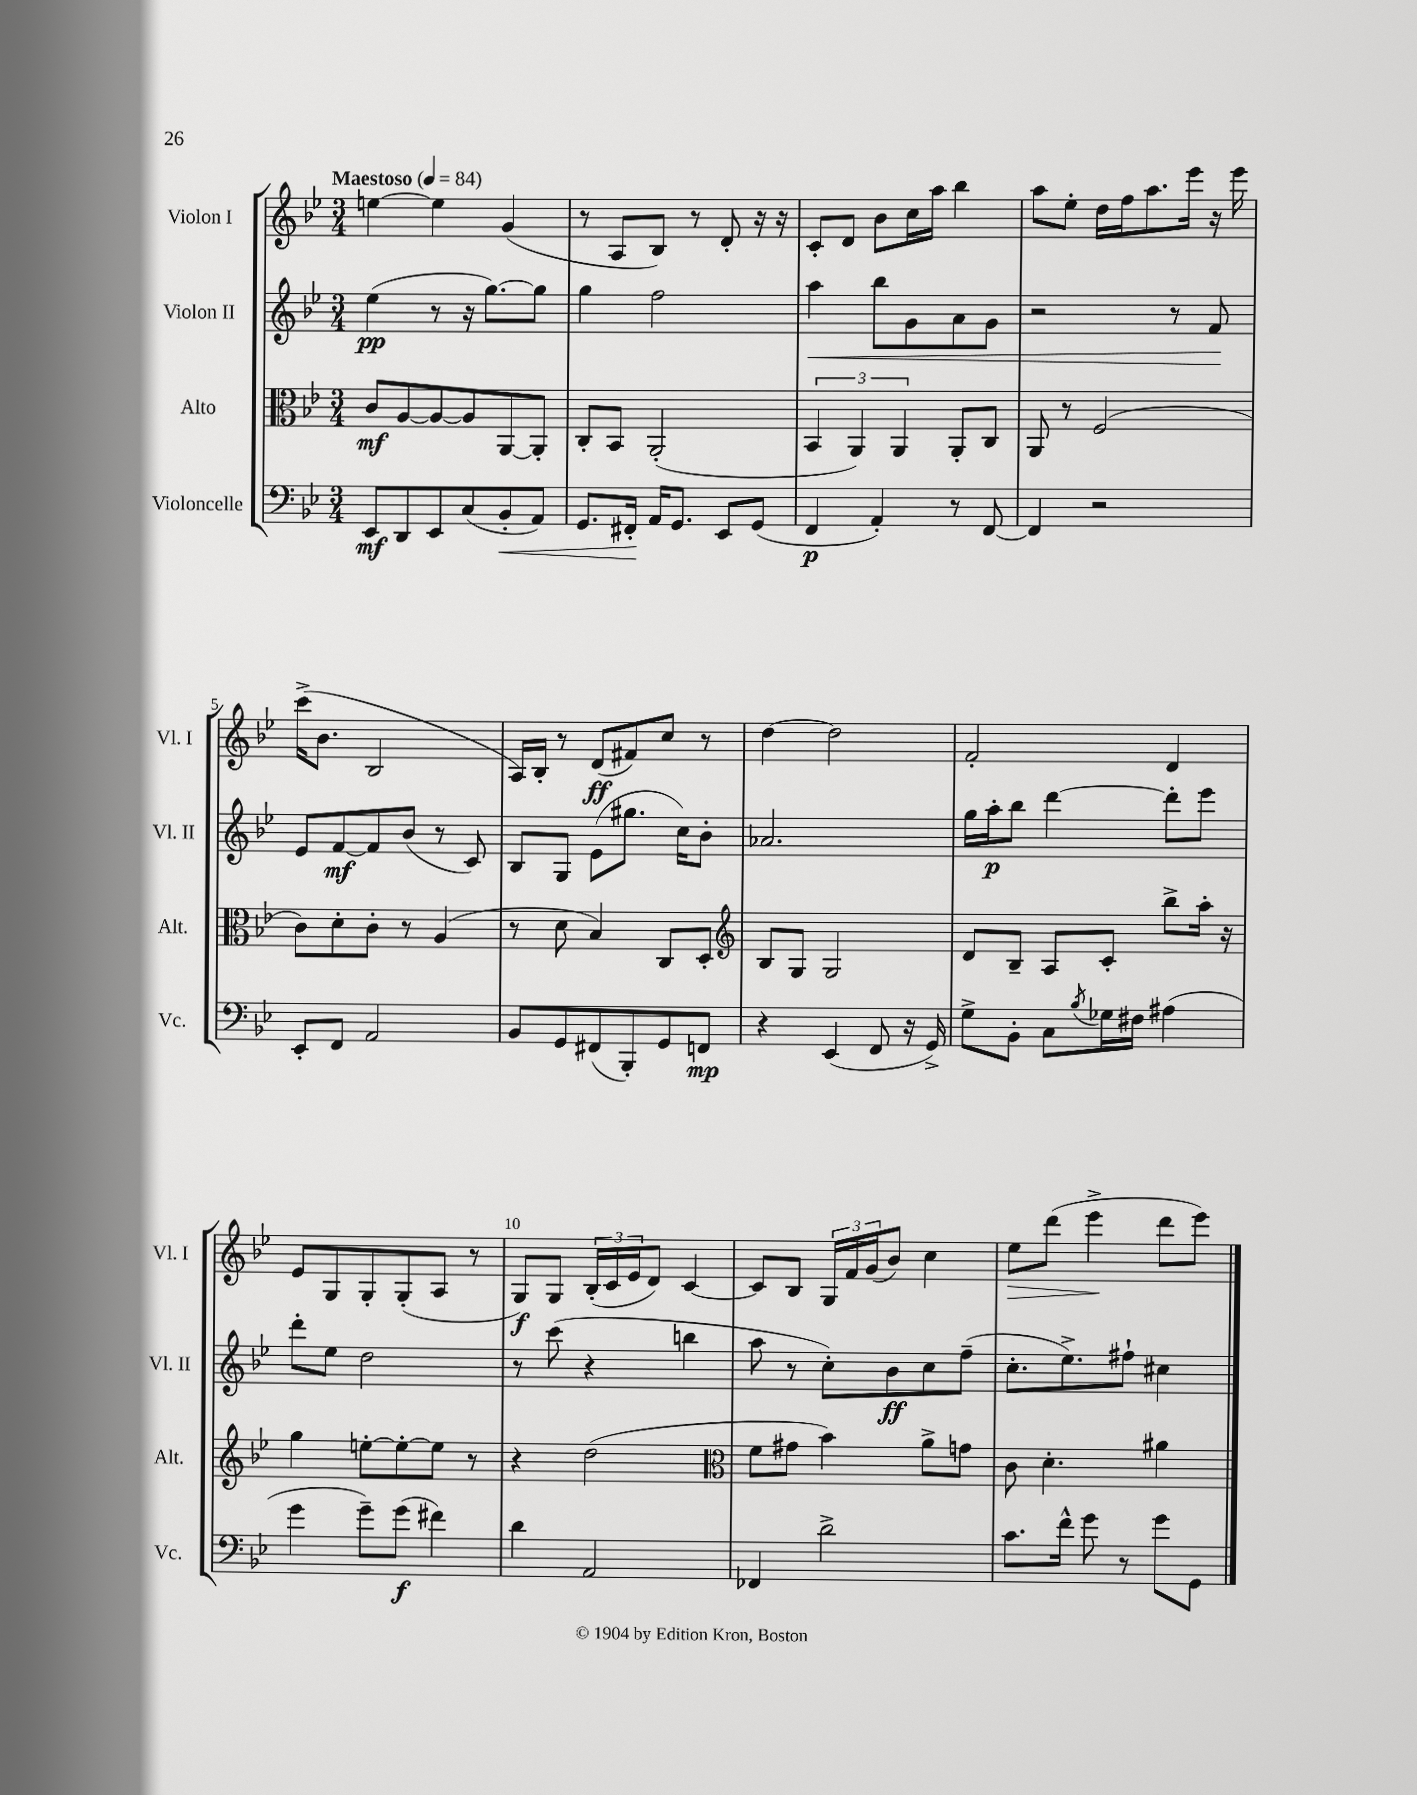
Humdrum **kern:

**kern	**dynam	**kern	**dynam	**kern	**dynam	**kern	**dynam
*part4	*part4	*part3	*part3	*part2	*part2	*part1	*part1
*staff4	*staff4	*staff3	*staff3	*staff2	*staff2	*staff1	*staff1
*I"Violoncelle	*	*I"Alto	*	*I"Violon II	*	*I"Violon I	*
*I'Vc.	*	*I'Alt.	*	*I'Vl. II	*	*I'Vl. I	*
*clefF4	*	*clefC3	*	*clefG2	*	*clefG2	*
*k[b-e-]	*	*k[b-e-]	*	*k[b-e-]	*	*k[b-e-]	*
*M3/4	*	*M3/4	*	*M3/4	*	*M3/4	*
*MM84	*	*MM84	*	*MM84	*	*MM84	*
=1	=1	=1	=1	=1	=1	=1	=1
!	!	!	!	!	!	!LO:TX:a:B:t=Maestoso	!
8EE-/L	mf	8c/L	mf	(4ee-\	pp	[4een\	.
8DD/	.	[8A/	.	.	.	.	.
8EE-/	.	8A/_	.	8r	.	4ee\]	.
(8C/	.	8A/]	.	16r	.	.	.
.	.	.	.	[8.gg\L)	.	.	.
!	!LO:HP:b	!	!	!	!	!	!
8BB-'/	<	[8AA/	.	.	.	(4g/	.
8AA/J)	.	8AA'/J]	.	8gg\J]	.	.	.
=2	=2	=2	=2	=2	=2	=2	=2
8.GG/L	.	8C'/L	.	4gg\	.	8r	.
.	.	8BB-/J	.	.	.	8A/L	.
16FF#X'/Jk	.	.	.	.	.	.	.
16AA/KL	[	(2AA'/	.	2ff\	.	8B-/J)	.
8.GG/J	.	.	.	.	.	.	.
.	.	.	.	.	.	8r	.
8EE-/L	.	.	.	.	.	8d'/	.
(8GG/J	.	.	.	.	.	16r	.
.	.	.	.	.	.	16r	.
=3	=3	=3	=3	=3	=3	=3	=3
!	!	!	!	!	!LO:HP:b	!	!
4FF/	p	6BB-/	.	4aa\	<	8c'/L	.
.	.	.	.	.	.	8d/J	.
.	.	6AA/)	.	.	.	.	.
4AA'/)	.	.	.	8bb-\L	.	8b-\L	.
.	.	6AA/	.	.	.	.	.
.	.	.	.	8g\	.	16cc\L	.
.	.	.	.	.	.	16aa\JJ	.
8r	.	8AA'/L	.	8a\	.	4bb-\	.
[8FF/	.	8C/J	.	8g\J	.	.	.
=4	=4	=4	=4	=4	=4	=4	=4
4FF/]	.	8AA/	.	2r	.	8aa\L	.
.	.	8r	.	.	.	8ee-'\J	.
2r	.	(2F/	.	.	.	16dd\LL	.
.	.	.	.	.	.	16ff\J	.
.	.	.	.	.	.	8.aa\	.
.	.	.	.	8r	.	.	.
.	.	.	.	.	.	16eee-\Jk	.
.	.	.	.	8f/	.	16r	.
.	.	.	.	.	.	16eee-\	.
.	.	.	.	.	[	.	.
!!LO:LB:g=z
=5	=5	=5	=5	=5	=5	=5	=5
8EE-'/L	.	8c\L)	.	8e-/L	.	(16ccc^\KL	.
.	.	.	.	.	.	8.b-\J	.
8FF/J	.	8d'\	.	[8f/	mf	.	.
2AA/	.	8c'\J	.	8f/]	.	2B-/	.
.	.	8r	.	(8b-/J	.	.	.
.	.	(4A/	.	8r	.	.	.
.	.	.	.	8c/)	.	.	.
=6	=6	=6	=6	=6	=6	=6	=6
8BB-/L	.	8r	.	8B-/L	.	16A/LL)	.
.	.	.	.	.	.	16B-'/JJ	.
8GG/	.	8d\	.	8G/J	.	8r	.
(8FF#X/	.	4B-/)	.	(8e-\L	.	(8d/L	ff
8BBB-'/)	.	.	.	8.gg#X\J	.	8f#X/)	.
8GG/	.	8C/L	.	.	.	8cc/J	.
.	.	.	.	16cc\KL)	.	.	.
8FFn/J	mp	8D'/J	.	8b-'\J	.	8r	.
=7	=7	=7	=7	=7	=7	=7	=7
*	*	*clefG2	*	*	*	*	*
4r	.	8B-/L	.	2.a-X/	.	[4dd\	.
.	.	8G/J	.	.	.	.	.
(4EE-/	.	2G/	.	.	.	2dd\]	.
8FF/	.	.	.	.	.	.	.
16r	.	.	.	.	.	.	.
16GG^/)	.	.	.	.	.	.	.
=8	=8	=8	=8	=8	=8	=8	=8
8G^\L	.	8d/L	.	16gg\LL	.	2f'/	.
.	.	.	.	16aa'\J	p	.	.
8BB-'\J	.	8B-~/J	.	8bb-\J	.	.	.
8C\L	.	8A/L	.	[4ddd\	.	.	.
8qB-/	.	.	.	.	.	.	.
16G-X\L	.	8c'/J	.	.	.	.	.
16F#X\JJ	.	.	.	.	.	.	.
(4A#X\	.	8bb-^\L	.	8ddd'\L]	.	4d/	.
.	.	16aa'\Jk	.	8eee-\J	.	.	.
.	.	16r	.	.	.	.	.
!!LO:LB:g=z
=9	=9	=9	=9	=9	=9	=9	=9
4g\	.	4gg\	.	8ddd'\L	.	8e-/L	.
.	.	.	.	8ee-\J	.	8G/	.
8g~\L)	.	[8een'\L	.	2dd\	.	8G'/	.
(8g\J	f	8ee'\_	.	.	.	(8G'/	.
4f#X\)	.	8ee\J]	.	.	.	8A/J	.
.	.	8r	.	.	.	8r	.
=10	=10	=10	=10	=10	=10	=10	=10
4d\	.	4r	.	8r	.	8G/L)	f
.	.	.	.	(8ccc\	.	8G/J	.
2AA/	.	(2dd\	.	4r	.	(24B-'/LL	.
.	.	.	.	.	.	24c/	.
.	.	.	.	.	.	24e-/J	.
.	.	.	.	.	.	8d/J)	.
.	.	.	.	4bbn\	.	[4c/	.
=11	=11	=11	=11	=11	=11	=11	=11
*	*	*clefC3	*	*	*	*	*
4FF-X/	.	8f\L	.	8aa\	.	8c/L]	.
.	.	8g#X\J	.	8r	.	8B-/J	.
2d^\	.	4b-\)	.	8cc'\L)	.	24G/LL	.
.	.	.	.	.	.	24f/	.
.	.	.	.	.	.	(24g/J	.
.	.	.	.	8b-\	ff	8b-/J)	.
.	.	8a^\L	.	8cc\	.	4cc\	.
.	.	8gn\J	.	(8ff~\J	.	.	.
=12	=12	=12	=12	=12	=12	=12	=12
!	!	!	!	!	!	!	!LO:HP:b
8.c\L	.	8c\	.	8.cc'\L	.	8ee-\L	>
.	.	4.d'\	.	.	.	(8ddd\J	.
16f^^\Jk	.	.	.	8.ee-^\)	.	.	.
8g\	.	.	.	.	.	4eee-^\	.
8r	.	.	.	8ff#X`\J	.	.	.
8g\L	.	4a#X\	.	4cc#X\	.	8ddd\L	]
8GG\J	.	.	.	.	.	8eee-\J)	.
==	==	==	==	==	==	==	==
*-	*-	*-	*-	*-	*-	*-	*-
